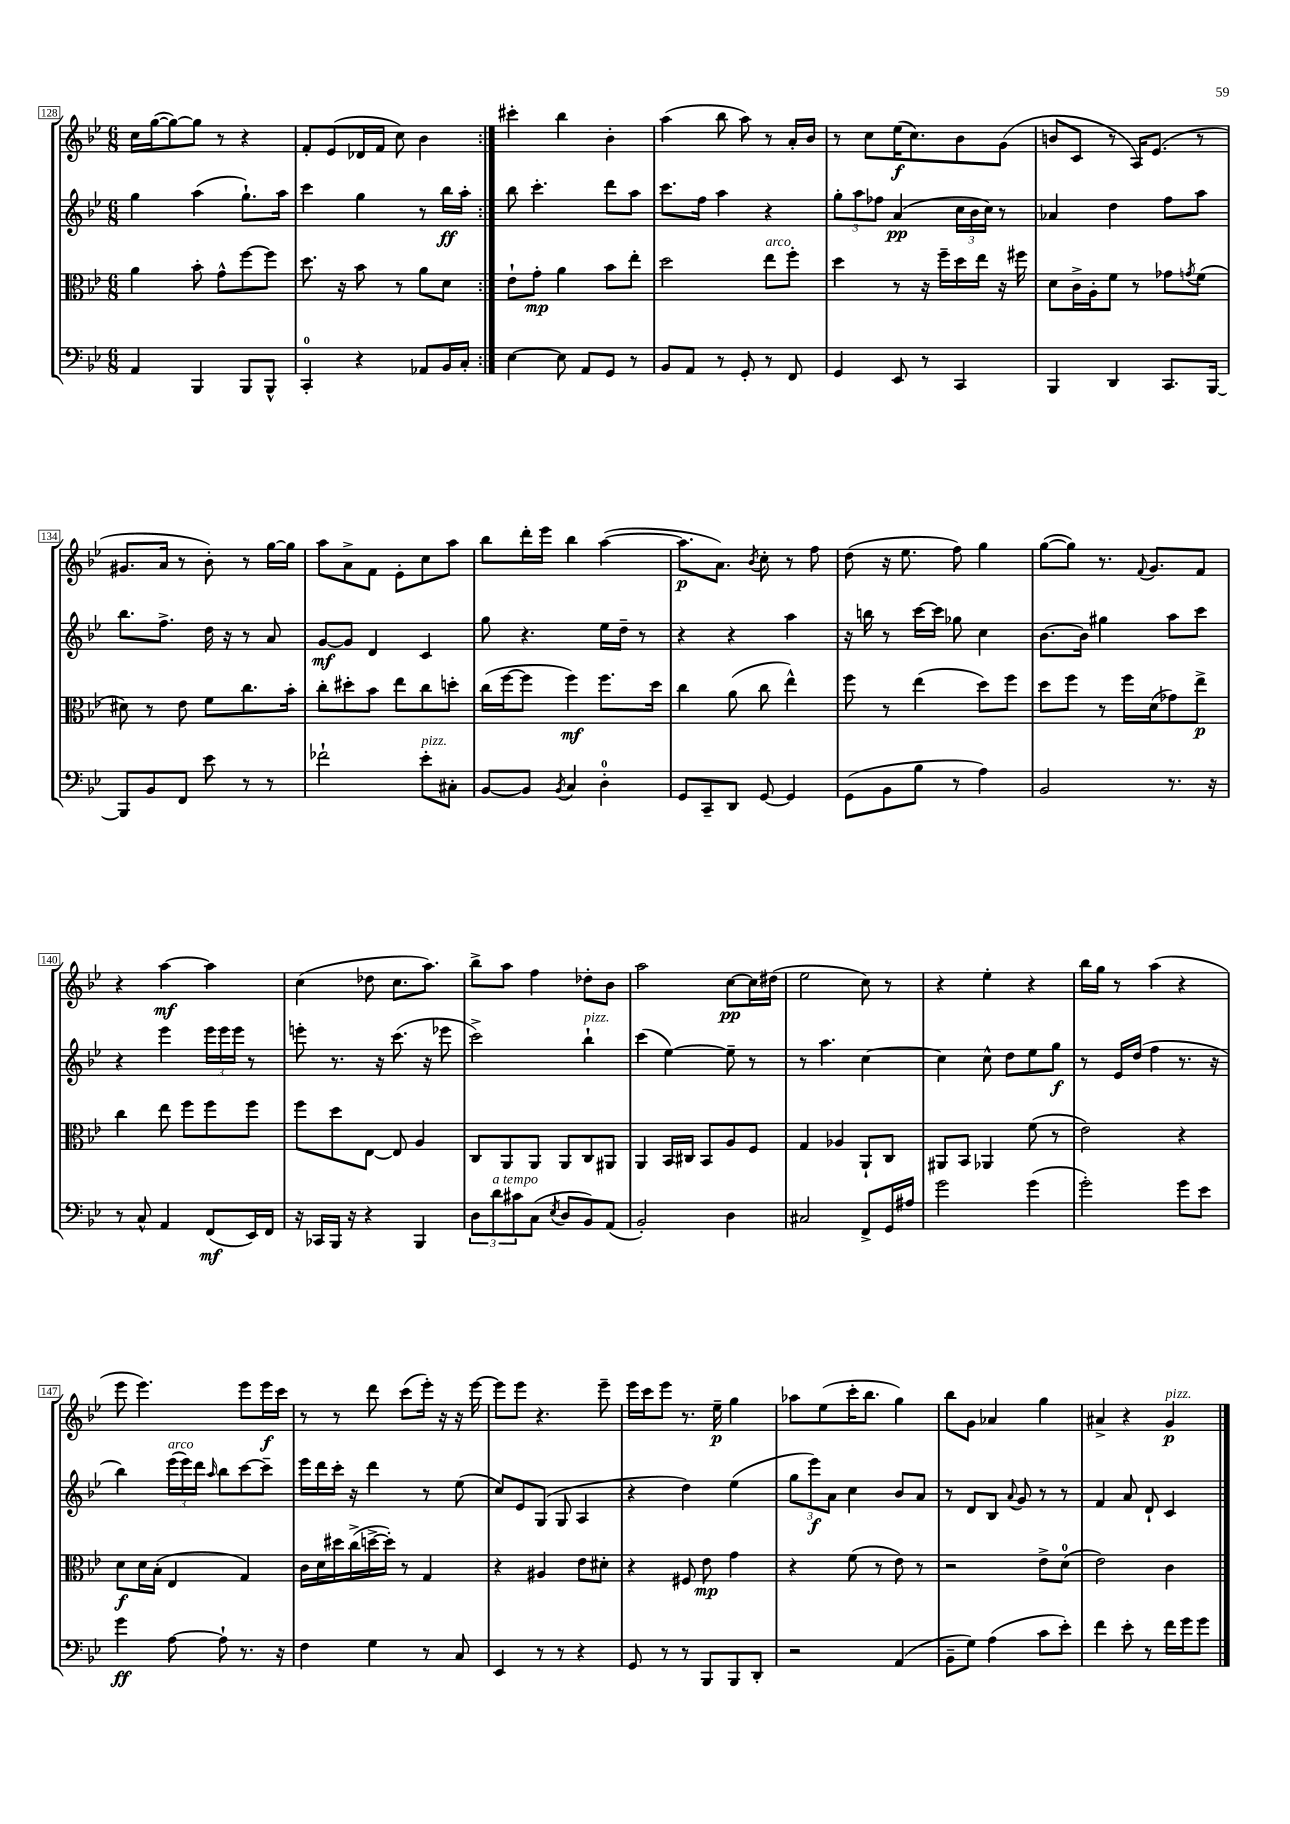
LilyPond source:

<<
\new StaffGroup <<
\new Staff = "s0" {
    \clef treble \key bes \major \numericTimeSignature \time 6/8
    \repeat volta 2 { c''16 g''16~( g''8~) g''8 r8 r4 |
    f'8-. ees'8( des'16 f'16 c''8) bes'4 | }
    cis'''4-. bes''4 bes'4-. |
    a''4( bes''8 a''8) r8 a'16-. bes'16 |
    r8 c''8 ees''16\f( c''8.) bes'8 g'8( |
    b'8 c'8 r8 a16) ees'8.( r8 |
    gis'8. a'16 r8 bes'8-.) r8 g''16~ g''16 |
    a''8 a'8-> f'8 ees'8-. c''8 a''8 |
    bes''8 d'''16-. ees'''16 bes''4 a''4~( |
    a''8.\p a'8.) \acciaccatura { bes'8 } c''8-. r8 f''8 |
    d''8( r16 ees''8. f''8) g''4 |
    g''8~( g''8) r8. \appoggiatura { f'8 } g'8. f'8 |
    r4 a''4~\mf a''4 |
    c''4( des''8 c''8. a''8.) |
    bes''8-> a''8 f''4 des''8-. bes'8 |
    a''2 c''8~\pp c''16 dis''16( |
    ees''2 c''8) r8 |
    r4 ees''4-. r4 |
    bes''16 g''16 r8 a''4( r4 |
    ees'''8 ees'''4.) ees'''8 ees'''16\f c'''16 |
    r8 r8 d'''8 c'''8( ees'''16-.) r16 r16 ees'''16~ |
    ees'''8 ees'''8 r4. ees'''8-- |
    ees'''16 c'''16 ees'''8 r8. ees''16--\p g''4 |
    aes''8 ees''8( c'''16-. bes''8. g''4) |
    bes''8 g'8 aes'4 g''4 |
    ais'4-> r4 g'4\p^\markup { \italic "pizz." } \bar "|." |
}
\new Staff = "s1" {
    \clef treble \key bes \major \numericTimeSignature \time 6/8
    \repeat volta 2 { g''4 a''4( g''8.-!) a''16 |
    c'''4 g''4 r8 bes''16\ff a''16-. | }
    bes''8 c'''4.-. d'''8 a''8 |
    c'''8. f''16 a''4 r4 |
    \tuplet 3/2 { g''8-. a''8 fes''8 } a'4\pp( \tuplet 3/2 { c''16 bes'16 c''16) } r8 |
    aes'4 d''4 f''8 a''8 |
    bes''8. f''8.-> d''16 r16 r8 a'8 |
    g'8~\mf g'8 d'4 c'4 |
    g''8 r4. ees''16 d''16-- r8 |
    r4 r4 a''4 |
    r16 b''16 r8 c'''16~ c'''16 ges''8 c''4 |
    bes'8.~ bes'16 gis''4 a''8 c'''8 |
    r4 ees'''4 \tuplet 3/2 { ees'''16 ees'''16 ees'''16 } r8 |
    e'''8-. r8. r16 c'''8.( r16 ees'''8 |
    c'''2->) bes''4-!^\markup { \italic "pizz." } |
    c'''4( ees''4~) ees''8-- r8 |
    r8 a''4. c''4~ |
    c''4 c''8-^ d''8 ees''8 g''8\f |
    r8 ees'16 d''16( f''4 r8. r16 |
    bes''4) \tuplet 3/2 { ees'''16^\markup { \italic "arco" }( ees'''16) d'''16 } \grace { a''16 } bes''8 c'''8~ c'''8-- |
    ees'''16 d'''16 c'''16-. r16 d'''4 r8 ees''8( |
    c''8) ees'8 g8( g8 a4 |
    r4 d''4) ees''4( |
    \tuplet 3/2 { g''8 ees'''8\f) a'8 } c''4 bes'8 a'8 |
    r8 d'8 bes8 \appoggiatura { a'8 } g'8 r8 r8 |
    f'4 a'8 d'8-! c'4 \bar "|." |
}
\new Staff = "s2" {
    \clef alto \key bes \major \numericTimeSignature \time 6/8
    \repeat volta 2 { a'4 bes'8-. g'8-^ f''8~ f''8 |
    d''8. r16 bes'8 r8 a'8 d'8 | }
    ees'8-! g'8-.\mp a'4 bes'8 ees''8-. |
    d''2 ees''8^\markup { \italic "arco" } f''8-. |
    d''4 r8 r16 f''16-- d''16 ees''16 r16 fis''16 |
    d'8 c'16-> a16-. f'8 r8 ges'8 \acciaccatura { g'8 } f'8( |
    dis'8) r8 ees'8 f'8 c''8. bes'16-. |
    c''8-. dis''8-. bes'8 ees''8 c''8 d''8-. |
    c''16( f''16~ f''8 f''4\mf) f''8. d''16 |
    c''4 a'8( c''8 ees''4-^) |
    f''8 r8 ees''4( d''8) f''8 |
    d''8 f''8 r8 f''16 d'16( ges'8) ees''8->\p |
    c''4 ees''8 f''8 f''8 f''8 |
    f''8 d''8 ees8~ ees8 a4 |
    c8 a,8 a,8 a,8 c8 ais,8 |
    a,4 bes,16 cis16 bes,8 a8 f8 |
    g4 aes4 a,8-! c8 |
    ais,8 bes,8 aes,4 f'8( r8 |
    ees'2) r4 |
    d'8\f d'16 bes16-.( ees4 g4) |
    c'16 d'16 dis''16 c''16->( d''16~-> d''16-.) r8 g4 |
    r4 ais4 ees'8 dis'8-. |
    r4 fis8 ees'8\mp g'4 |
    r4 f'8( r8 ees'8) r8 |
    r2 ees'8-> d'8-0( |
    ees'2) c'4 \bar "|." |
}
\new Staff = "s3" {
    \clef bass \key bes \major \numericTimeSignature \time 6/8
    \repeat volta 2 { a,4 bes,,4 bes,,8 bes,,8-^ |
    c,4-0-. r4 aes,8 bes,16 c16-. | }
    ees4~ ees8 a,8 g,8 r8 |
    bes,8 a,8 r8 g,8-. r8 f,8 |
    g,4 ees,8 r8 c,4 |
    bes,,4 d,4 c,8. bes,,16~ |
    bes,,8 bes,8 f,8 ees'8 r8 r8 |
    fes'2-! ees'8-.^\markup { \italic "pizz." } cis8-. |
    bes,8~ bes,8 \acciaccatura { bes,8 } c4 d4-0-. |
    g,8 c,8-- d,8 g,8~ g,4 |
    g,8( bes,8 bes8 r8 a4) |
    bes,2 r8. r16 |
    r8 c8-^ a,4 f,8\mf( ees,16) f,16 |
    r16 ces,16 bes,,16 r16 r4 bes,,4 |
    \tuplet 3/2 { d8 d'8^\markup { \italic "a tempo" } cis'8 } c8( \acciaccatura { ees8 } d8 bes,8) a,8( |
    bes,2-.) d4 |
    cis2 f,8-> g,16 ais16 |
    g'2 g'4( |
    g'2-.) g'8 ees'8 |
    g'4\ff a8~ a8-! r8. r16 |
    f4 g4 r8 c8 |
    ees,4 r8 r8 r4 |
    g,8 r8 r8 bes,,8 bes,,8 d,8-. |
    r2 a,4( |
    bes,8-- g8) a4( c'8 ees'8-.) |
    f'4 ees'8-. r8 f'16 g'16 g'8 \bar "|." |
}
>>
>>
\layout { \context { \Score currentBarNumber = #128 \override BarNumber.stencil = #(make-stencil-boxer 0.1 0.3 ly:text-interface::print) } }
